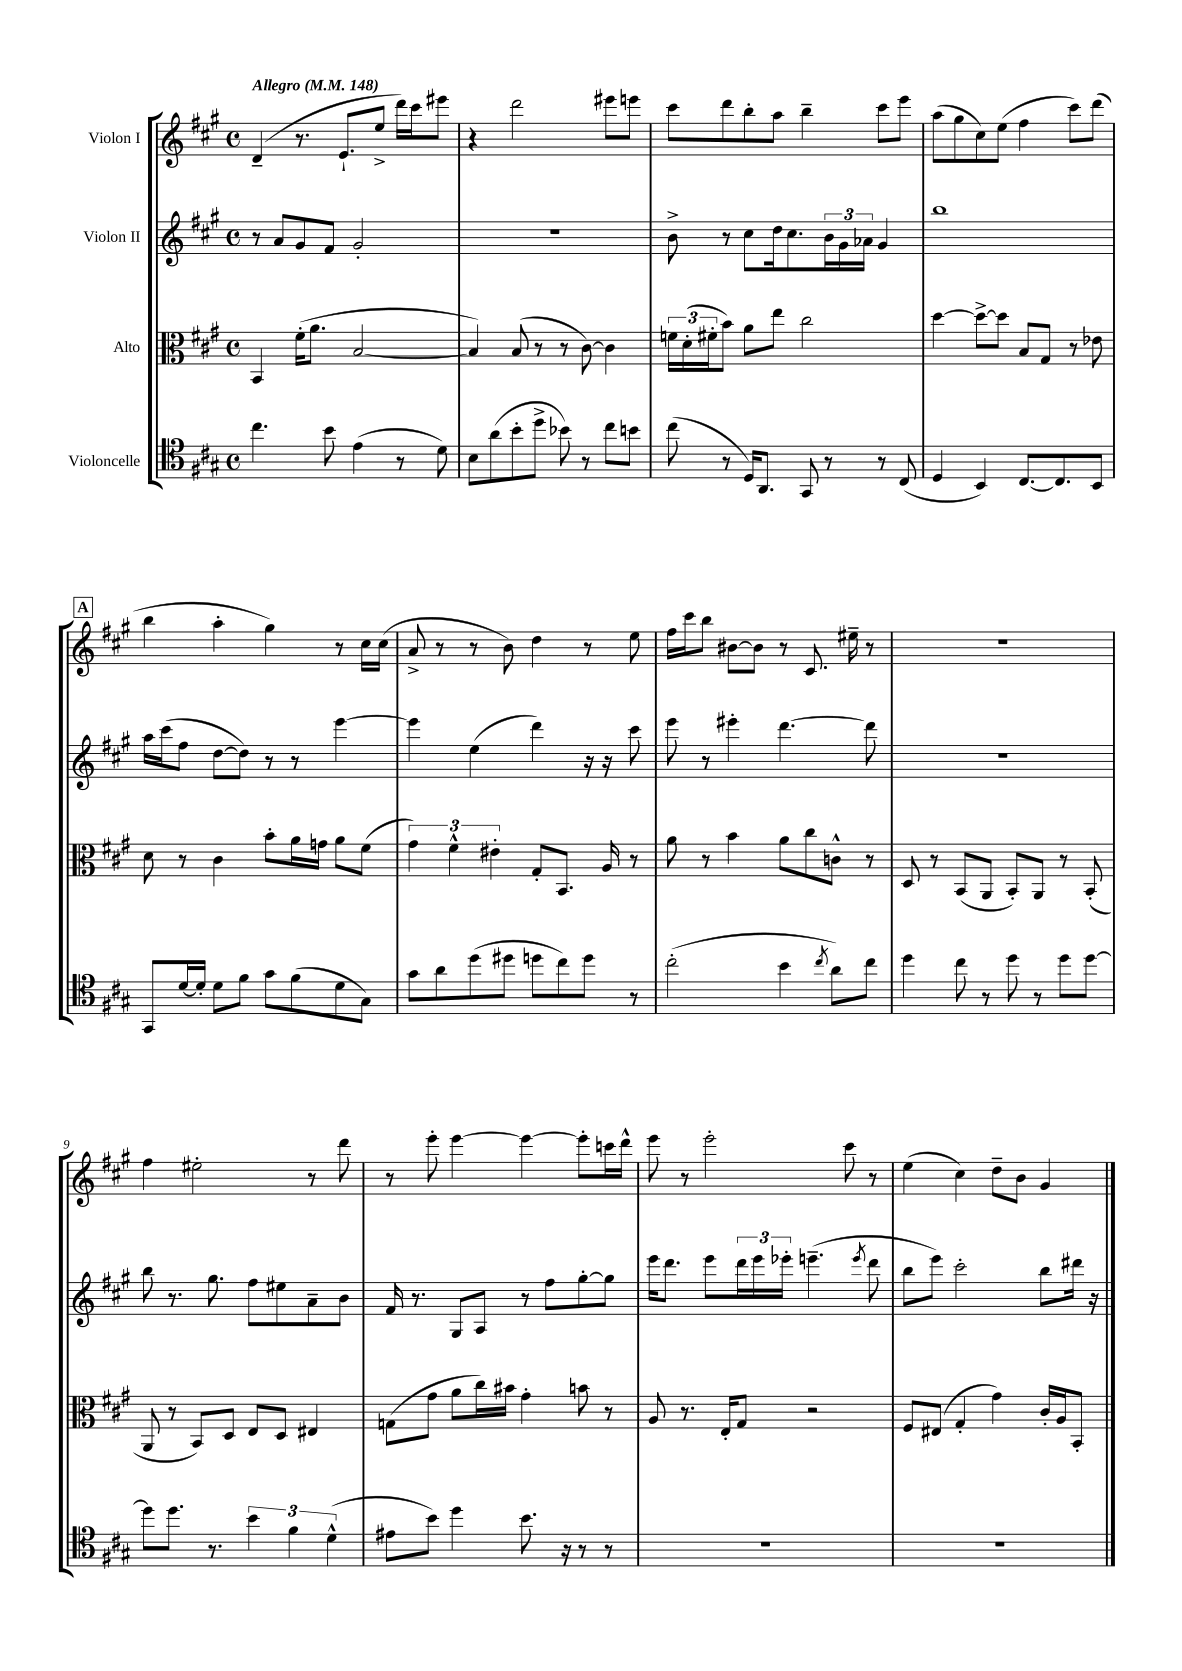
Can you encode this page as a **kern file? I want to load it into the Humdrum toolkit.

**kern	**kern	**kern	**kern
*part4	*part3	*part2	*part1
*staff4	*staff3	*staff2	*staff1
*I"Violoncelle	*I"Alto	*I"Violon II	*I"Violon I
*clefC4	*clefC3	*clefG2	*clefG2
*k[f#c#g#]	*k[f#c#g#]	*k[f#c#g#]	*k[f#c#g#]
*M4/4	*M4/4	*M4/4	*M4/4
*met(c)	*met(c)	*met(c)	*met(c)
*MM148	*MM148	*MM148	*MM148
=1	=1	=1	=1
!	!	!	!LO:TX:a:B:t=Allegro
4.cc#\	4BB/	8r	(4d~/
.	.	8a/L	.
.	(16f#'\KL	8g#/	8.r
.	8.a\J	.	.
8b\	.	8f#/J	.
.	.	.	8.e`/L
(4e\	[2B/	2g#'/	.
.	.	.	8ee^/J
8r	.	.	16ddd\LL)
.	.	.	16ccc#\J
8d\)	.	.	8eee#X\J
=2	=2	=2	=2
8B\L	4B/])	1r	4r
(8a\	.	.	.
8b'\	(8B/	.	2ddd\
8dd^\J	8r	.	.
8b-X\)	8r	.	.
8r	[8c#\)	.	.
8cc#\L	4c#\]	.	8eee#X\L
8bn\J	.	.	8eeen\J
=3	=3	=3	=3
(8cc#\	24fn\LL	8b^\	8ccc#\L
.	(24d'\	.	.
.	24f#X'\J	.	.
8r	8b\J)	8r	8ddd\
16D/KL)	8a\L	8cc#\L	8bb'\
8.AA/J	.	.	.
.	8ee\J	16dd\k	8aa\J
.	.	8.cc#\	.
8GG#/	2cc#\	.	4bb~\
8r	.	24b\L	.
.	.	24g#\	.
.	.	24a-X\JJ	.
8r	.	4g#/	8ccc#\L
(8C#/	.	.	8eee\J
=4	=4	=4	=4
4D/	[4dd\	1bb	(8aa\L
.	.	.	8gg#\
4BB/)	8dd^\L_	.	8cc#\)
.	8dd\J]	.	(8ee\J
[8.C#/L	8B/L	.	4ff#\
.	8G#/J	.	.
8.C#/]	.	.	.
.	8r	.	8ccc#\L)
8BB/J	8e-X\	.	(8ddd\J
!!LO:LB:g=z
!!LO:REH:place=s1:t=A
=5	=5	=5	=5
8GG#/L	8d\	16aa\LL	4bb\
.	.	(16ccc#\J	.
[16d/L	8r	8ff#\J	.
16d'/JJ]	.	.	.
8d\L	4c#\	[8dd\L	4aa'\
8f#\J	.	8dd\J])	.
8g#\L	8b'\L	8r	4gg#\)
(8f#\	16a\L	8r	.
.	16gn\JJ	.	.
8d\	8a\L	[4eee\	8r
8G#\J)	(8f#\J	.	16cc#\LL
.	.	.	(16cc#\JJ
=6	=6	=6	=6
8g#\L	6g#\)	4eee\]	8a^/
8a\	.	.	8r
.	6f#^^\	.	.
(8dd\	.	(4ee\	8r
.	6e#X'\	.	.
8dd#X\J	.	.	8b\)
8ddn\L	8G#'/L	4ddd\)	4dd\
8cc#\)	8.BB/J	.	.
8dd\J	.	16r	8r
.	16A/	16r	.
8r	8r	8ccc#\	8ee\
=7	=7	=7	=7
(2cc#'\	8a\	8eee\	16ff#\LL
.	.	.	16ccc#\J
.	8r	8r	8bb\J
.	4b\	4eee#X'\	[8b#X\L
.	.	.	8b#\J]
4b\	8a\L	[4.ddd\	8r
.	8cc#\	.	8.c#/
8qcc#/	.	.	.
8a\L)	8cn^^\J	.	.
.	.	.	16ee#X~\
8cc#\J	8r	8ddd\]	8r
=8	=8	=8	=8
4dd\	8D/	1r	1r
.	8r	.	.
8cc#\	(8BB/L	.	.
8r	8AA/J	.	.
8dd\	8BB'/L)	.	.
8r	8AA/J	.	.
8dd\L	8r	.	.
[8dd\J	(8BB'/	.	.
!!LO:LB:g=z
=9	=9	=9	=9
8dd\L]	8AA/	8bb\	4ff#\
8.dd\J	8r	8.r	.
.	8BB/L)	.	2ee#X'\
8.r	.	8.gg#\	.
.	8D/J	.	.
6b\	8E/L	8ff#\L	.
.	8D/J	8ee#X\	.
6f#\	.	.	.
.	4E#X/	8a~\	8r
(6d^^\	.	.	.
.	.	8b\J	8ddd\
=10	=10	=10	=10
8e#X\L	(8Gn\L	16f#/	8r
.	.	8.r	.
8b\J)	8g#\J	.	8eee'\
4dd\	8a\L	8G#/L	[4eee\
.	16cc#\L)	8A/J	.
.	16b#X\JJ	.	.
8.b\	4g#'\	8r	4eee\_
.	.	8ff#\L	.
16r	.	.	.
8r	8bn\	[8gg#'\	8eee'\L]
8r	8r	8gg#\J]	16cccn\L
.	.	.	16ddd^^\JJ
=11	=11	=11	=11
1r	8A/	16eee\KL	8eee\
.	.	8.ddd\J	.
.	8.r	.	8r
.	.	8eee\L	2eee'\
.	16E'/KL	.	.
.	8G#/J	24ddd\L	.
.	.	24eee\	.
.	.	24eee-X'\JJ	.
.	2r	(4.eeen~\	.
.	.	.	8ccc#\
.	.	8qeee/	.
.	.	8ddd\	8r
=12	=12	=12	=12
1r	8F#/L	8bb\L	(4ee\
.	(8E#X/J	8eee\J)	.
.	4G#'/	2ccc#'\	4cc#\)
.	4g#\)	.	8dd~\L
.	.	.	8b\J
.	16c#'/LL	8bb\L	4g#/
.	16A/J	.	.
.	8BB'/J	16ddd#X\Jk	.
.	.	16r	.
==	==	==	==
*-	*-	*-	*-
